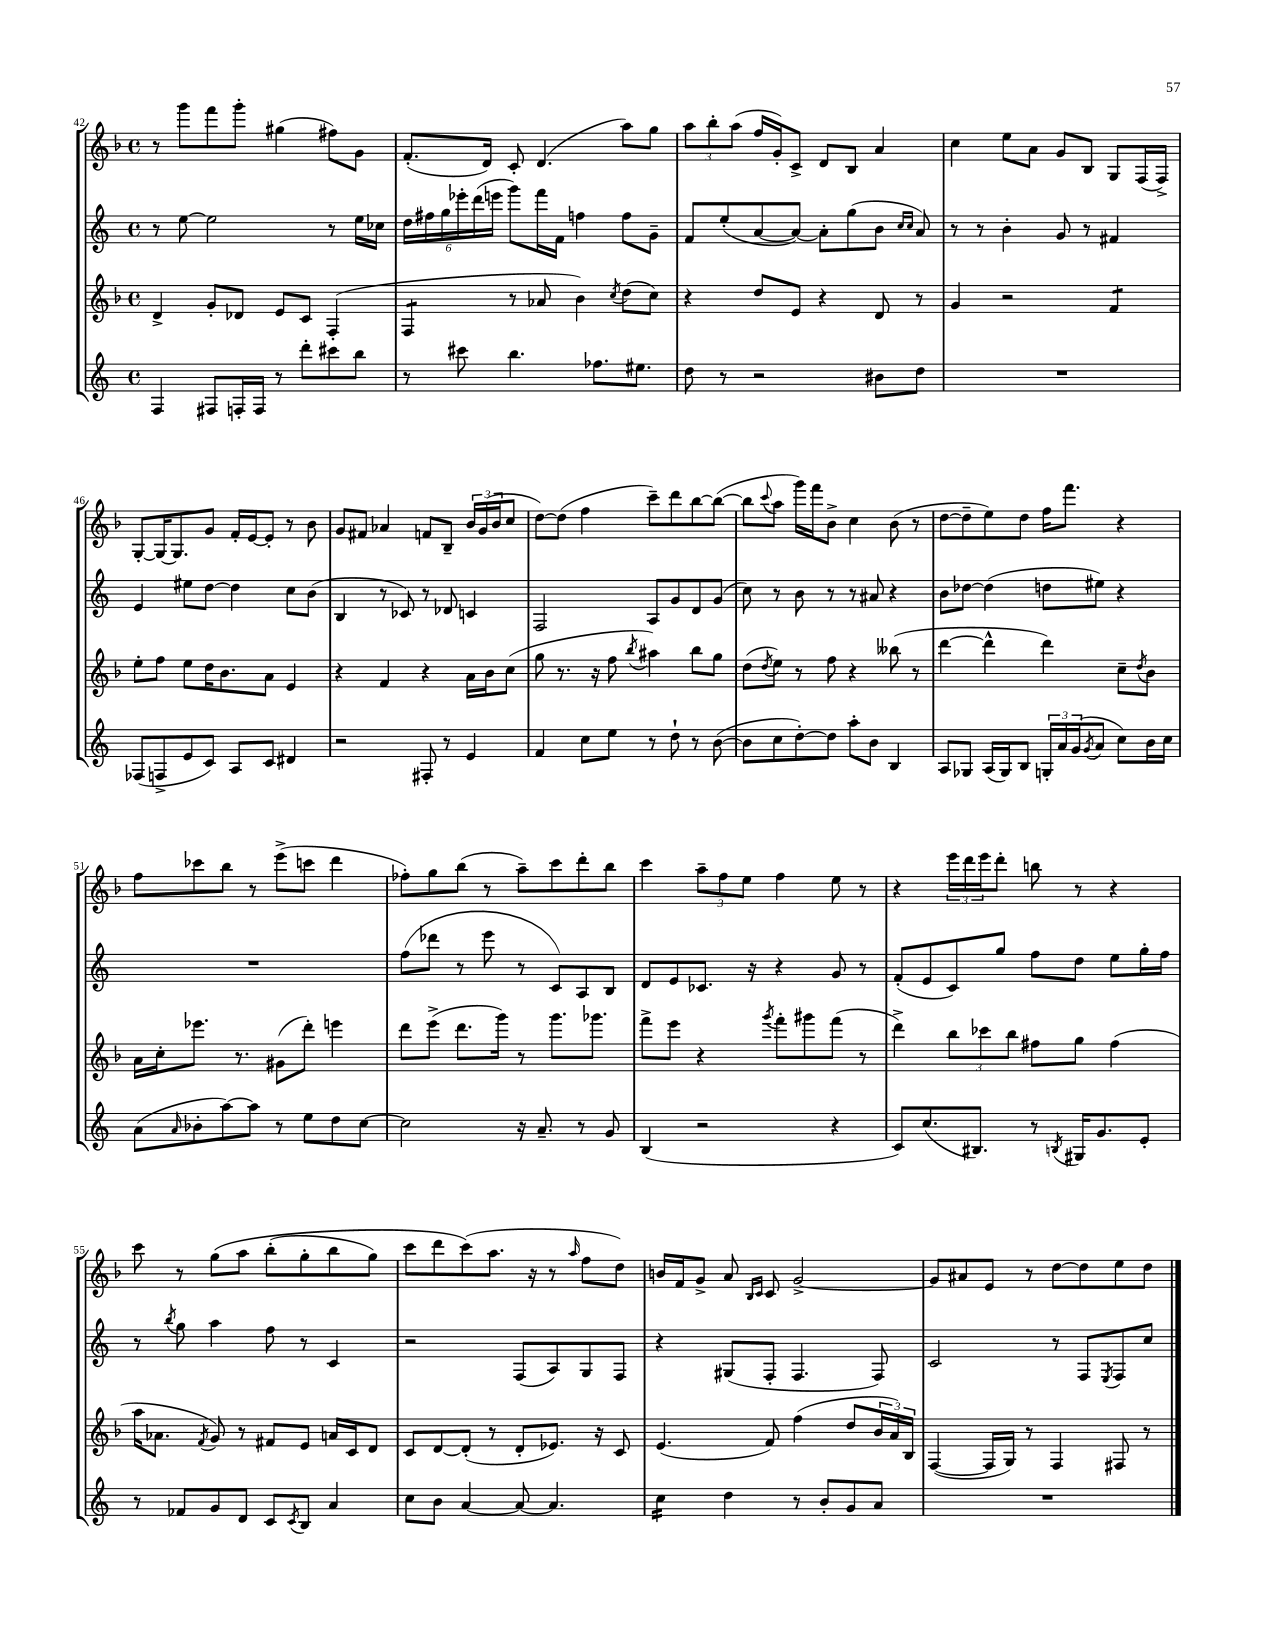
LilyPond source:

<<
\new StaffGroup <<
\new Staff = "s0" {
    \clef treble \key f \major \defaultTimeSignature \time 4/4
    r8 g'''8 f'''8 g'''8-. gis''4( fis''8) g'8 |
    f'8.-.( d'16) c'8-. d'4.( a''8) g''8 |
    \tuplet 3/2 { a''8 bes''8-. a''8( } f''16 g'16-.) c'8-> d'8 bes8 a'4 |
    c''4 e''8 a'8 g'8 bes8 g8 f16( f16->) |
    g8~-. g16~ g8. g'8 f'16-. e'16~ e'8-. r8 bes'8 |
    g'8 fis'8 aes'4 f'8 bes8-- \tuplet 3/2 { bes'16 g'16( bes'16 } c''8 |
    d''8~) d''8( f''4 c'''8--) d'''8 bes''8~ bes''8~( |
    bes''8 \appoggiatura { c'''8 } a''8 g'''16) f'''16 bes'8-> c''4 bes'8( r8 |
    d''8~ d''8-- e''8) d''8 f''16 f'''8. r4 |
    f''8 ces'''8 bes''8 r8 e'''8->( c'''8 d'''4 |
    fes''8-.) g''8 bes''8( r8 a''8--) c'''8 d'''8-. bes''8 |
    c'''4 \tuplet 3/2 { a''8-- f''8 e''8 } f''4 e''8 r8 |
    r4 \tuplet 3/2 { e'''16 d'''16 e'''16 } d'''8-. b''8 r8 r4 |
    c'''8 r8 g''8\( a''8 bes''8-.( g''8-. bes''8 g''8) |
    c'''8 d'''8 c'''8(\) a''8. r16 r8 \grace { a''16 } f''8 d''8) |
    b'16 f'16 g'8-> a'8 \grace { bes16 c'16 } c'8 g'2~-> |
    g'8 ais'8 e'8 r8 d''8~ d''8 e''8 d''8 \bar "|." |
}
\new Staff = "s1" {
    \clef treble \key c \major \defaultTimeSignature \time 4/4
    r8 e''8~ e''2 r8 e''16 ces''16 |
    \tuplet 6/4 { d''16 fis''16 g''16 ees'''16-. d'''16( e'''16 } g'''8) f'''16 f'16 f''4 f''8 g'8-- |
    f'8 e''8-.( a'8~ a'8~) a'8-. g''8( b'8 \grace { c''16 c''16 } a'8) |
    r8 r8 b'4-. g'8 r8 fis'4 |
    e'4 eis''8 d''8~ d''4 c''8 b'8( |
    b4 r8 ces'8) r8 des'8 c'4 |
    f2 a8 g'8 d'8 g'8( |
    c''8) r8 b'8 r8 r8 ais'8 r4 |
    b'8 des''8~ des''4( d''8 eis''8) r4 |
    R1 |
    f''8( des'''8 r8 e'''8 r8 c'8) a8 b8 |
    d'8 e'8 ces'8. r16 r4 g'8 r8 |
    f'8-.( e'8 c'8) g''8 f''8 d''8 e''8 g''16-. f''16 |
    r8 \acciaccatura { b''8 } g''8 a''4 f''8 r8 c'4 |
    r2 f8( a8) g8 f8 |
    r4 gis8( f8-. f4. f8) |
    c'2 r8 f8 \acciaccatura { e8 } f8 c''8 \bar "|." |
}
\new Staff = "s2" {
    \clef treble \key f \major \defaultTimeSignature \time 4/4
    d'4-> g'8-. des'8 e'8 c'8 f4-.( |
    f4:8 r8 aes'8 bes'4) \acciaccatura { c''8 } d''8( c''8) |
    r4 d''8 e'8 r4 d'8 r8 |
    g'4 r2 f'4:8 |
    e''8-. f''8 e''8 d''16 bes'8. a'8 e'4 |
    r4 f'4 r4 a'16 bes'16 c''8( |
    g''8 r8. r16 f''8 \acciaccatura { bes''8 } ais''4) bes''8 g''8 |
    d''8( \acciaccatura { d''8 } e''8) r8 f''8 r4 beses''8( r8 |
    d'''4~ d'''4-^ d'''4) c''8-- \acciaccatura { d''8 } bes'8 |
    a'16 c''16-. ees'''8. r8. gis'8( d'''8-.) e'''4 |
    d'''8 e'''8->( d'''8. g'''16) r8 g'''8. ges'''8. |
    f'''8-> e'''8 r4 \acciaccatura { g'''8 } f'''8-. gis'''8 f'''8( r8 |
    d'''4->) \tuplet 3/2 { bes''8 ces'''8 bes''8 } fis''8 g''8 fis''4( |
    a''16 aes'8. \acciaccatura { f'8 } g'8) r8 fis'8 e'8 a'16 c'16 d'8 |
    c'8 d'8~ d'8-.( r8 d'8-. ees'8.) r16 c'8 |
    e'4.( f'8) f''4( d''8 \tuplet 3/2 { bes'16 a'16) bes16 } |
    f4~( f16 g16) r8 f4 fis8 r8 \bar "|." |
}
\new Staff = "s3" {
    \clef treble \key c \major \defaultTimeSignature \time 4/4
    f4 fis8 f16-. f16 r8 d'''8-. cis'''8 b''8 |
    r8 cis'''8 b''4. fes''8. eis''8. |
    d''8 r8 r2 bis'8 d''8 |
    R1 |
    fes8( f8-> e'8 c'8) a8 c'8 dis'4 |
    r2 fis8-. r8 e'4 |
    f'4 c''8 e''8 r8 d''8-! r8 b'8~( |
    b'8 c''8 d''8~-.) d''8 a''8-. b'8 b4 |
    a8 ges8 a16( ges16) b8 \tuplet 3/2 { g16-. a'16 g'16( } \acciaccatura { g'8 } a'8 c''8) b'16 c''16 |
    a'8( \grace { a'16 } bes'8-. a''8~) a''8 r8 e''8 d''8 c''8~ |
    c''2 r16 a'8.-- r8 g'8 |
    b4( r2 r4 |
    c'8) c''8.( bis8.) r8 \acciaccatura { b8 } gis16 g'8. e'8-. |
    r8 fes'8 g'8 d'8 c'8 \acciaccatura { c'8 } b8 a'4 |
    c''8 b'8 a'4~ a'8~ a'4. |
    c''4:16 d''4 r8 b'8-. g'8 a'8 |
    R1 \bar "|." |
}
>>
>>
\layout { \context { \Score currentBarNumber = #42 } }
